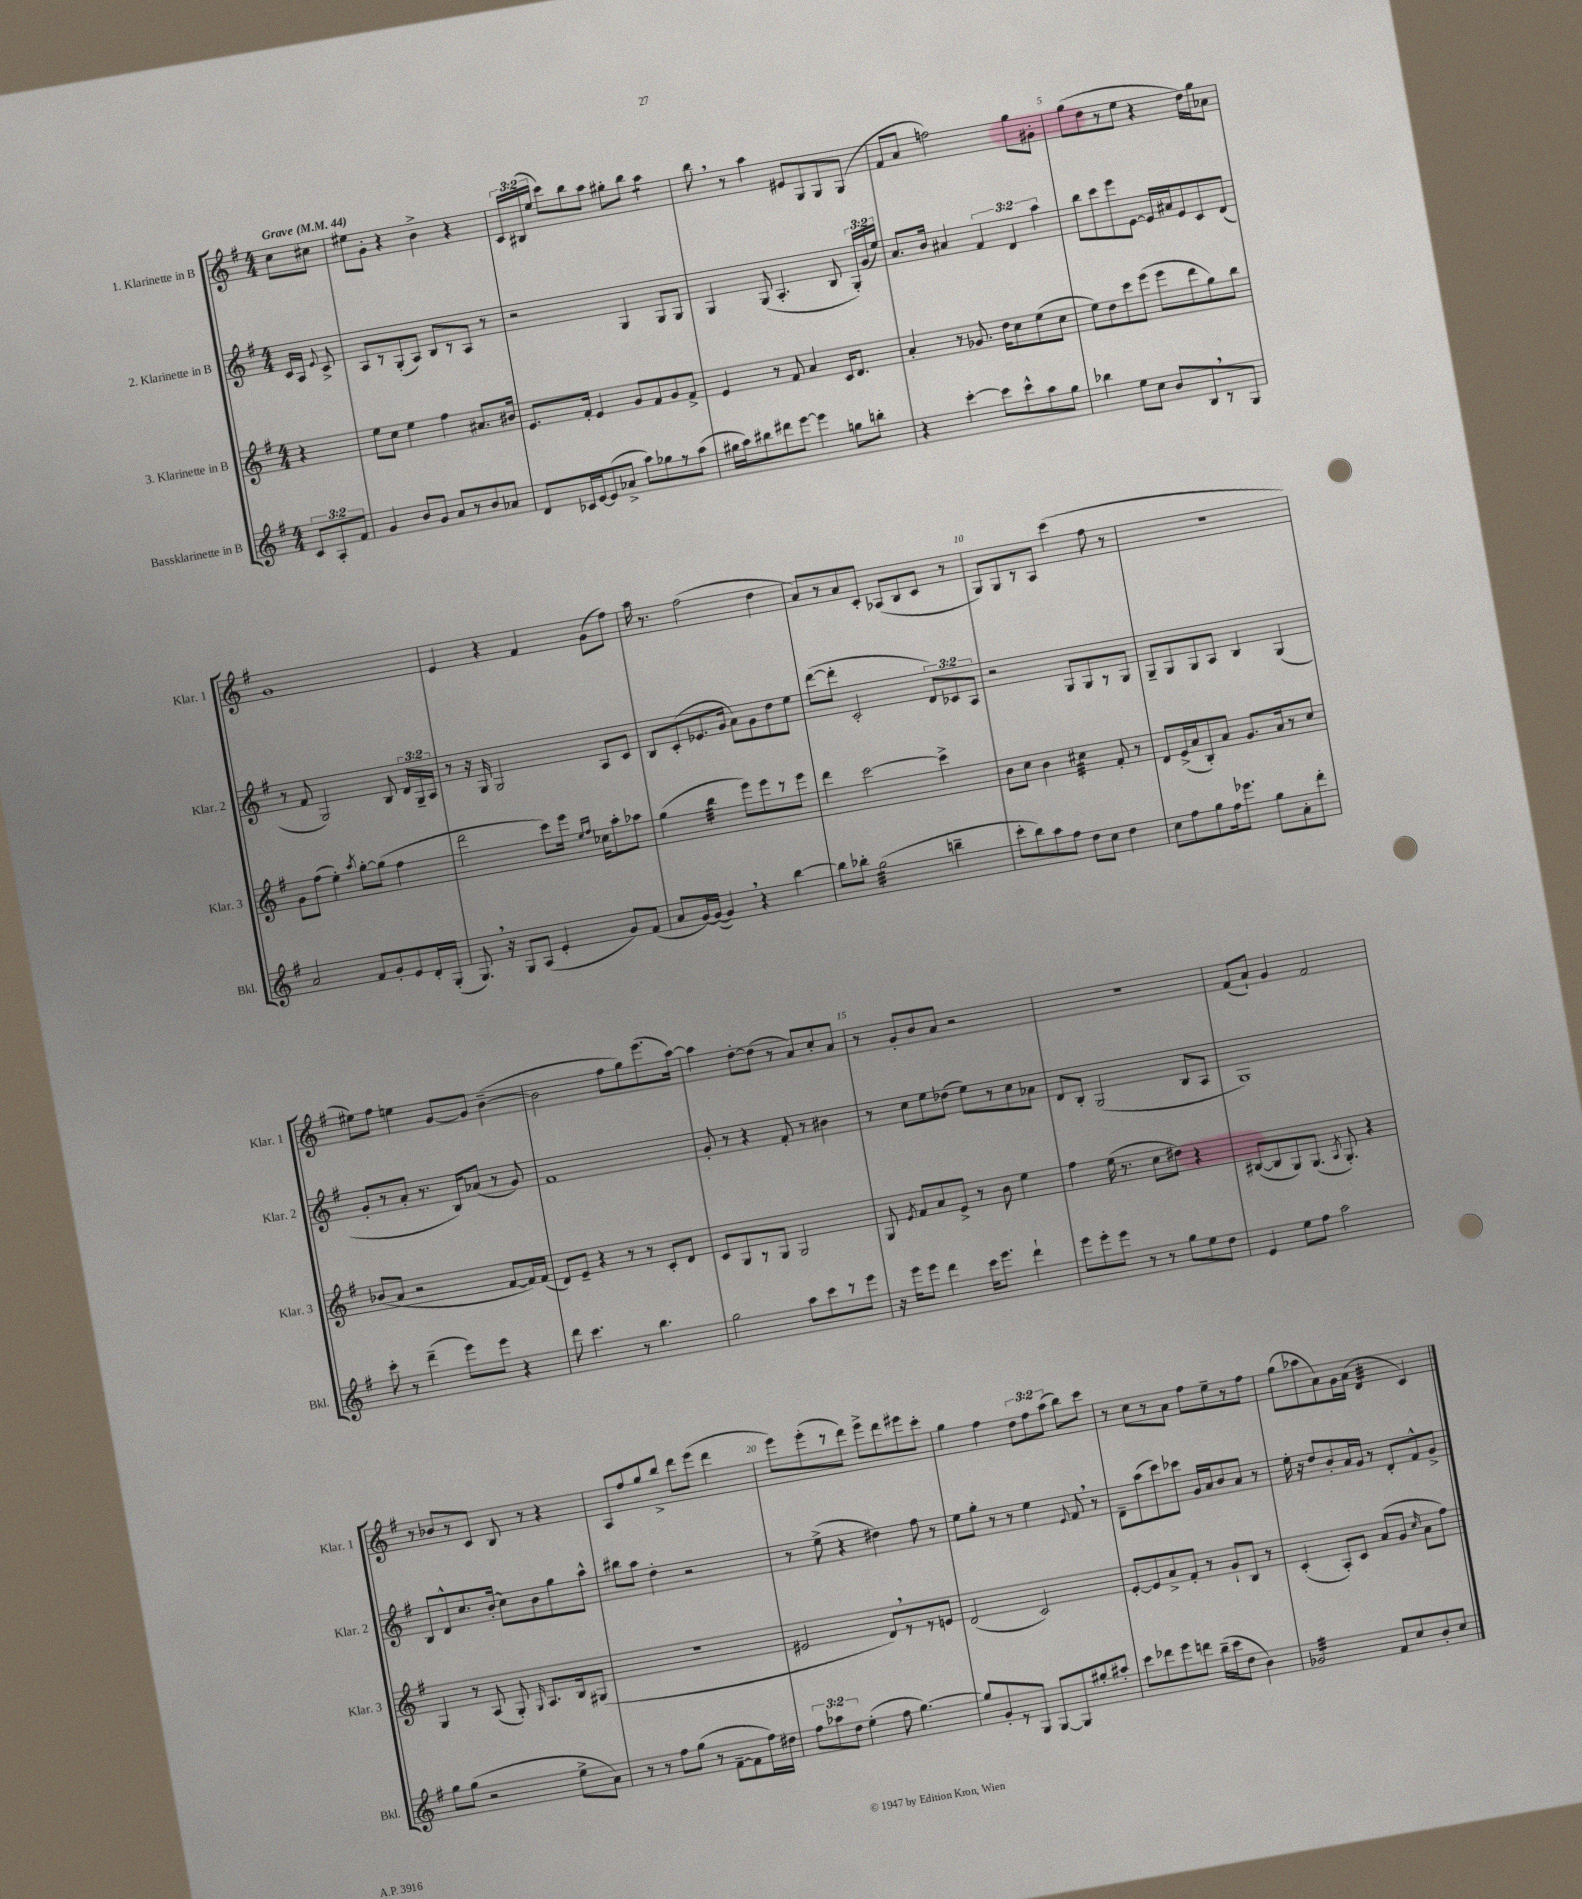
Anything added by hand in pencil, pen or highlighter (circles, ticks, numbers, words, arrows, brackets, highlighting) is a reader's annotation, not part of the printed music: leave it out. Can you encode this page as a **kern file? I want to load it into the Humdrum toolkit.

**kern	**kern	**kern	**kern
*staff4	*staff3	*staff2	*staff1
*clefG2	*clefG2	*clefG2	*clefG2
*k[f#]	*k[f#]	*k[f#]	*k[f#]
*M4/4	*M4/4	*M4/4	*M4/4
*MM44	*MM44	*MM44	*MM44
12c	4r	16c	8cc
.	.	16A	.
12A'	.	.	.
.	.	8qqe	.
.	.	8c^	8cc#
12f#	.	.	.
=	=	=	=
4g	8ee	8A	8ee#
.	8cc	8r	8g'
8b	4ee	(8G'	4r
8g	.	8A)	.
8a	4ff#	8B	4b^
8r	.	8r	.
8b	8.a#	8A	4r
8a-	.	8r	.
.	16b#	.	.
=	=	=	=
8d	8.e	2r	24c
.	.	.	(24B#
.	.	.	24ee
16c-	.	.	8ccc)
[16e	16f#'	.	.
(8e]	4e	.	8bb
8a-^	.	.	8aa
8aa)	8g	4G	8gg#'
8gg-	8f#	.	8bb
8r	8g	8G	4aa
(8aa	8f#^	8G	.
=	=	=	=
16gg#	4e	4G	8bb
16aa)	.	.	.
8bb#	.	.	8r
8ddd#	8r	(8G	4aa
[8eee	8f#	4.A'	.
4eee]	4a	.	8e#
.	.	.	8G
8gg	16c	8B	8G
.	8.d	.	.
8bb'	.	24G')	(8G
.	.	(24g	.
.	.	24ee)	.
=	=	=	=
4r	4a'	8.a	8f#
.	.	.	8a
.	.	16b	.
[4ccc'	8r	4a#	2ff)
.	8.g-	.	.
8ccc]	.	6f#	.
.	16dd	.	.
8ccc^^	8cc	.	.
.	.	6d	.
8aa	(8ee	.	8gg
.	.	6aa	.
8gg	8cc	.	8g#'
=	=	=	=
4bb-	8ee)	8bb	(8gg
.	8dd	8ccc	8dd
8ee	8ccc	8eee	8r
8cc	(8eee	[8e	8ee
8b	8eee	16e]	4r
.	.	16a#	.
8B	8ddd	8e	.
8r	8gg)	8c	16dd)
.	.	.	16gg
8G	8bb	(8d	8a-
=	=	=	=
2a	8g	8r	1g
.	(8ff#	8f#	.
.	4ee')	2G)	.
.	8qaa	.	.
8f#	[8gg'	.	.
8g'	(8gg]	.	.
8e	4ff#	8B	.
16d'	.	24d	.
.	.	24G~	.
(16G'	.	.	.
.	.	24A	.
=	=	=	=
8.G)	2ddd	8r	4e
.	.	16r	.
16r	.	16G	.
8G	.	2G	4r
(8A	.	.	.
4e'	8ccc)	.	4f#
.	16eee	.	.
.	16qqee	.	.
.	16qqff#	.	.
.	16cc-	.	.
8g)	8aa'	8A	(8g
(8f#	8aa-	8c	8ff#)
=	=	=	=
8a	(4gg	8B	16aa
.	.	.	8.r
[16g)	.	(8c'	.
(16g_	.	.	.
4g])	4bb	8.e-	(2ff#
.	.	16g	.
4r	8eee)	8a)	.
.	8eee	8g	.
[4bb	8r	8dd	4dd
.	8eee	8ee	.
=	=	=	=
8bb]	4ddd	([8ddd	8a)
8bb-'	.	8ddd']	8r
(2gg	[2ccc	2c'	8a
.	.	.	8c'
.	.	.	(8A-
.	.	.	8B
4bb~	4ccc^]	12d)	8c
.	.	12c-	.
.	.	.	8r
.	.	12A	.
=	=	=	=
8ccc'	8b	2r	8G)
8bb)	8cc	.	8G
8aa	4b	.	8r
8ff#	.	.	8A
8dd	4cc#	8G	(4ccc
8cc	.	8G	.
4dd	8f#'	8r	8ff#
.	8r	8G	8r
=	=	=	=
8cc	8d	8G~	1r
8ff#	(16e^	8G	.
.	16a	.	.
8gg	8B')	8G	.
16ff#	8a	8A	.
8.eee-	.	.	.
.	8.g	4B	.
8gg	.	.	.
.	16a	.	.
8a'	8r	(4G	.
8ddd'	8cc	.	.
=	=	=	=
8ccc'	(8b-	8g'	8ee#)
8r	8a	8r	8ff#
(4ddd~	2r	8a'	4ee
.	.	8.r	.
8eee)	.	.	[8g
.	.	16B)	.
8eee	.	(8a-	8g]
4r	[8f#	8r	([4b~
.	16f#])	8g)	.
.	(16f#	.	.
=	=	=	=
8ddd	8d)	1f#	2b]
4.ccc	8e~	.	.
.	4r	.	.
8r	8r	.	8ff#
4.bb	8r	.	8gg)
.	8c'	.	(8.eee
.	8d	.	.
.	.	.	[16aa)
=	=	=	=
2gg	8c	8g'	4aa]
.	8G	8r	.
.	8r	4r	[8dd'
.	8G	.	(8dd]
8aa	2G	8f#'	8r
8ccc	.	8r	8a)
8r	.	4b#	8cc'
8eee	.	.	8a
=	=	=	=
16r	8G	8r	8r
16eee	.	.	.
.	8qe	.	.
8eee	8f#	8cc	8g'
4ddd	8a	8ee	8b
.	8e^	(8dd-	8a
16ccc	8r	8ee)	2r
8.eee	.	.	.
.	8b	8r	.
4ddd`	4ee	8cc	.
.	.	8a-	.
=	=	=	=
8eee	4ff#	8d	1r
8eee'	.	8B'	.
8eee	(16ee	(2G	.
.	8.r	.	.
8r	.	.	.
8r	8cc	.	.
8gg	8dd#)	.	.
8ee	4r	8B	.
8dd	.	8A	.
=	=	=	=
4e	([8B#	1G)	(8f#
.	8B#]	.	8a`)
8ee	8G)	.	4g
8ff#	(8.G	.	.
2aa	.	.	2f#
.	8qA	.	.
.	8.G')	.	.
.	4r	.	.
=	=	=	=
8gg	4G	8B	8r
(8gg	.	8d^^	8b-
2r	8r	8.cc	8r
.	(8A	.	8c
.	.	(16b'	.
.	8G')	8cc)	8B
.	16qqG	.	.
.	8.A	8b	8r
8ee^	.	8gg	4r
.	16B	.	.
8a)	(8G#	8aa^^	.
=	=	=	=
8r	1r	8bb#	8A
8r	.	8aa	8ff#
8ff#	.	4dd'	8gg
(8gg	.	.	8bb^
8r	.	2r	8ddd
[8f#~	.	.	(8eee
8f#]	.	.	4ddd
16ff#)	.	.	.
16dd#	.	.	.
=	=	=	=
12ff#	2e#	8r	8eee)
12aa-	.	.	.
.	.	(8ee^	(8eee'
12dd	.	.	.
(4ee'	.	4r	8r
.	.	.	8ddd)
8ff#	8d)	4dd#)	8eee^
[4.gg)	8r	.	8ddd
.	8r	8ff#	8eee#
.	8e	8r	8ccc'
=	=	=	=
8gg]	(2d	8ee	4gg
8g'	.	8gg'	.
8r	.	8r	4ff#
8G	.	8r	.
[8G	2c)	4ee	12dd
.	.	.	12ff#
8G]	.	.	.
.	.	.	(12aa
.	.	8qqe	.
8gg#'	.	8f#	8bb)
8aa#'	.	8r	8ccc
=	=	=	=
8ccc	[8e'	8d~	8r
8ddd-	8e]	(8aa	8cc
8eee	8a^	8ccc)	8r
8ddd	8f#'	8ccc-	8a
(16bb~	8r	16g	8ff#
16ccc	.	16a	.
8dd	8g`	8b	8ee~
4b)	8B	8a	8r
.	8r	8r	8ff#
=	=	=	=
2g-	(4c'	16ee'	(8gg
.	.	16r	.
.	.	8dd	8aa-
.	8A')	8b'	8a)
.	8c	16a	16g
.	.	16g	(16a
8f#	(8a	8r	4d
8cc	8g	8d'	.
.	16qqcc	.	.
8b'	8a	8f#^^	4c)
8cc	8ff#)	8g^	.
==	==	==	==
*-	*-	*-	*-
